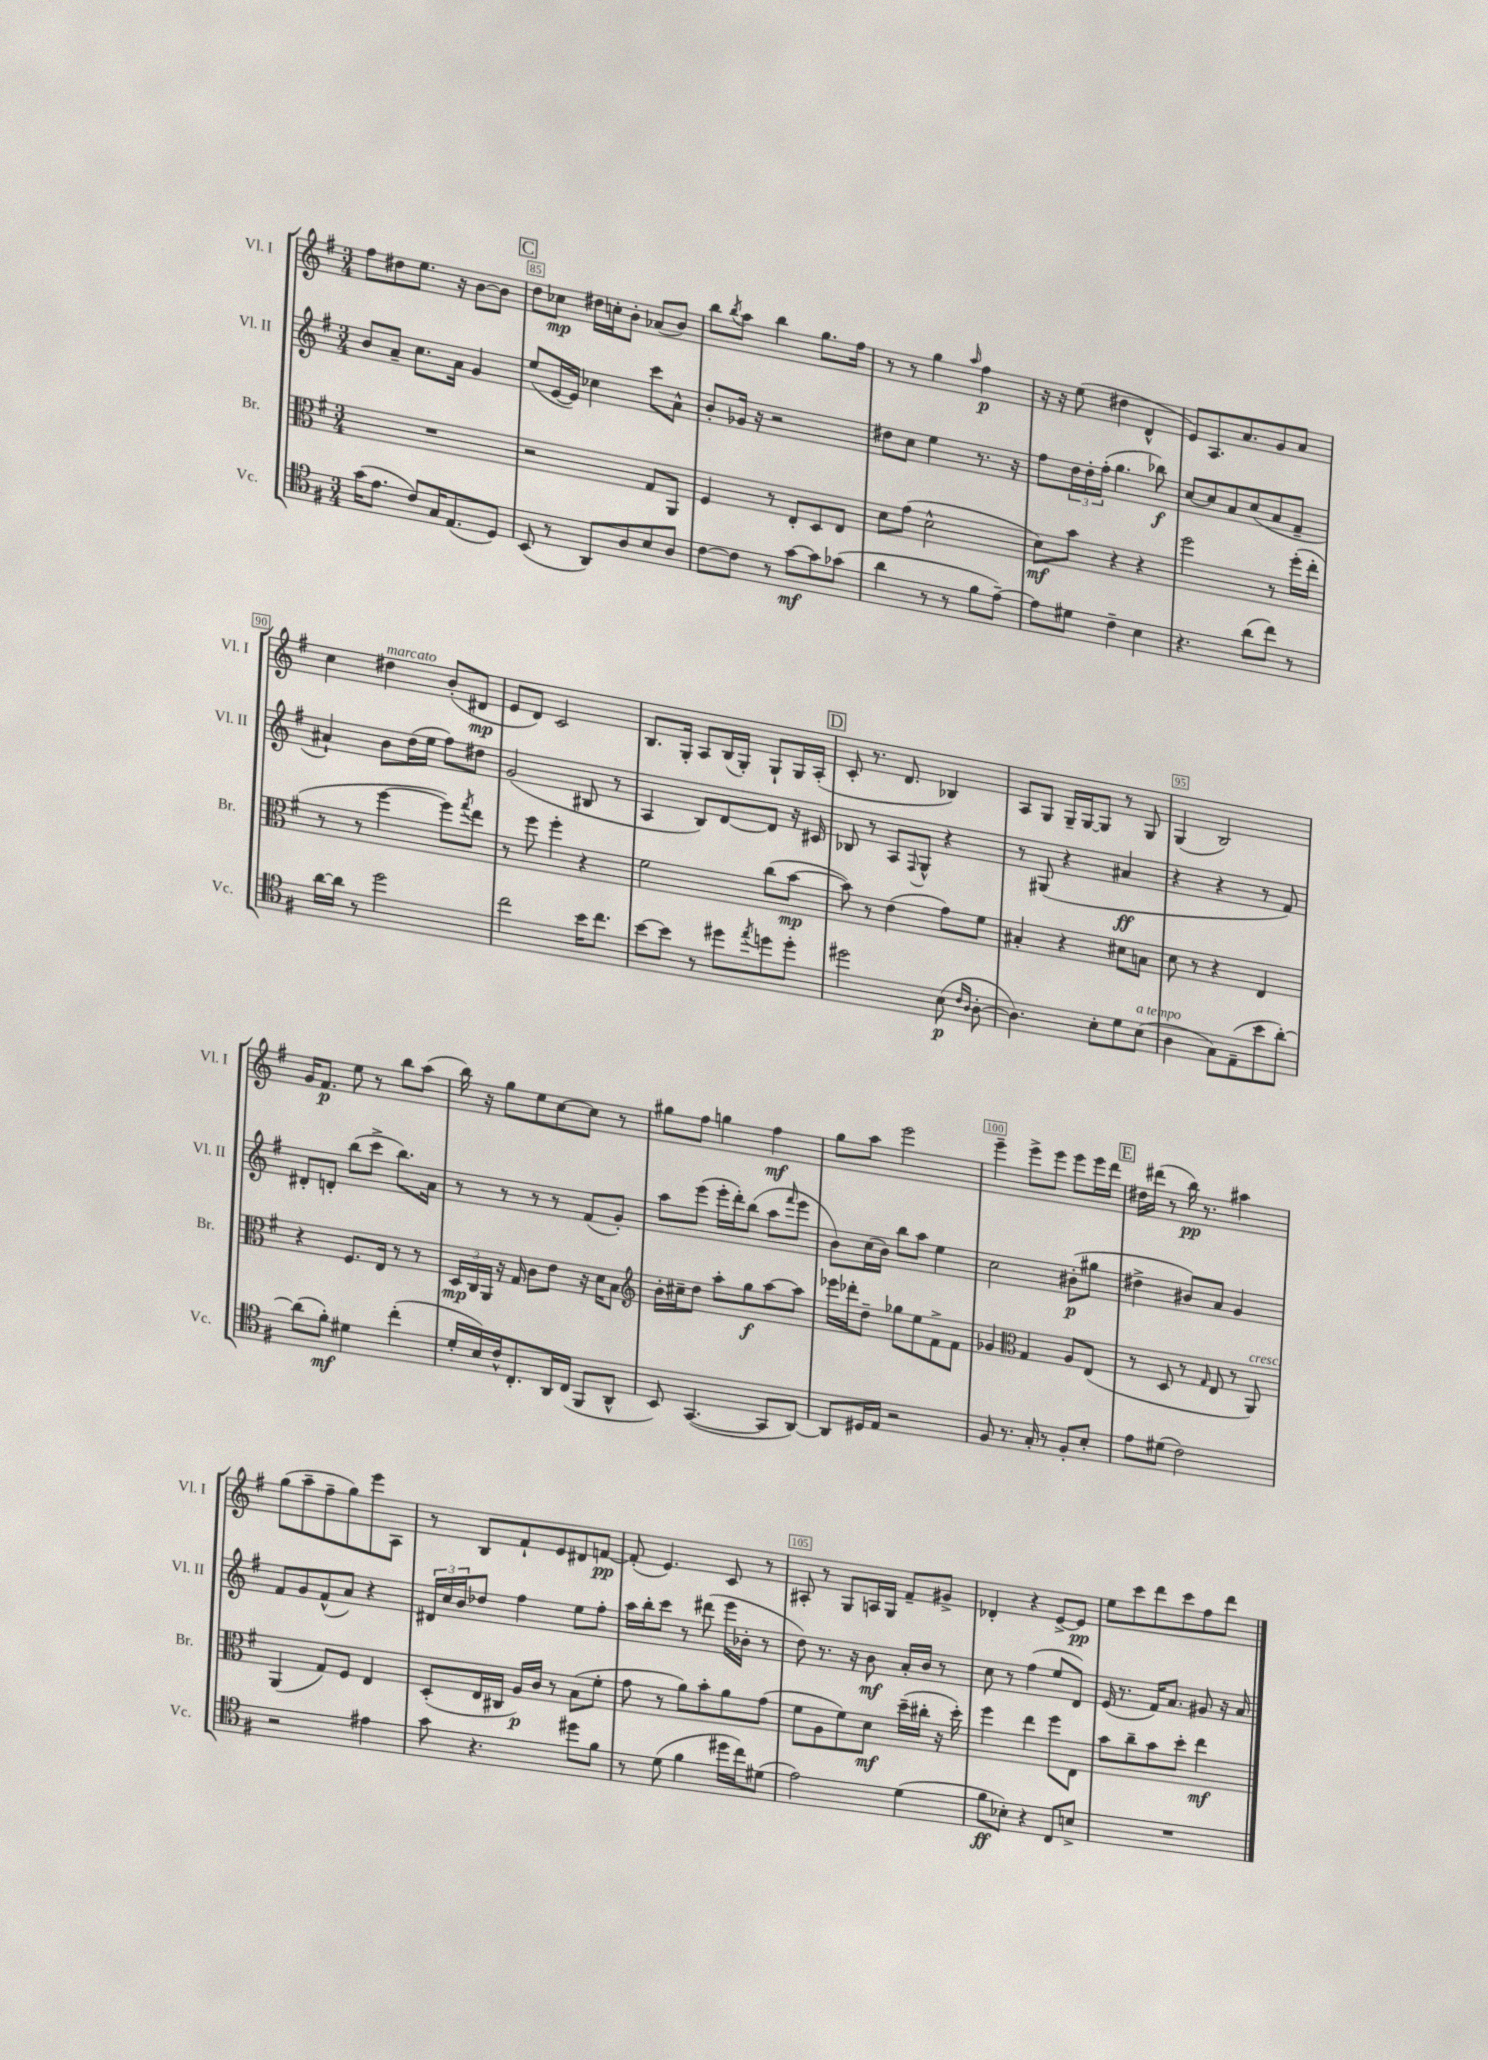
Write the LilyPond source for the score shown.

<<
\new StaffGroup <<
\new Staff = "s0" \with { instrumentName = "Vl. I" shortInstrumentName = "Vl. I" } {
    \clef treble \key g \major \numericTimeSignature \time 3/4
    fis''8 dis''8 e''8. r16 b'8~ b'8 |
    \mark \markup { \box "C" } d''8 ces''8\mp dis''16 c''16-. b'8-. aes'8( b'8) |
    b''8 \acciaccatura { b''8 } a''8 b''4 g''8. fis''16 |
    r8 r8 g''4 \grace { a''16 } fis''4\p |
    r16 r16 e''8( dis''4 d'4-^ |
    e'8) a8. a'8. g'8 a'8 |
    c''4 dis''4^\markup { \italic "marcato" } b'8-.( dis'8\mp |
    e'8 d'8) c'2 |
    b8. g16-. a8 b16( g16-.) g8-! g16 a16-.( |
    \mark \markup { \box "D" } c'8-. r8. d'8. bes4) |
    a8 g8 g16-- g16~ g8 r8 g8 |
    g4( b2) |
    g'16 fis'8.\p e''8 r8 b''8 a''8( |
    b''16) r16 g''8 e''8 c''8~ c''8 r8 |
    gis''8 fis''8 g''4 fis''4\mf |
    g''8 a''8 e'''2 |
    e'''4-- e'''8-> e'''8 e'''8 e'''16 d'''16 |
    \mark \markup { \box "E" } dis''16 dis'''16( r8 b''16\pp) r8. ais''4 |
    g''8( a''8-- fis''8-- g''8) e'''8 a8 |
    r8 b8 fis'8-! e'8 dis'8 f'8~\pp |
    f'8-.( e'4.) c'8 r8 |
    ais8-. r8 g8 a16 g16 fis'8-- gis'8-> |
    des'4-. r4 e'8~-> e'8\pp |
    e''8 c'''8 d'''8 c'''8 fis''8 d'''8 \bar "|." |
}
\new Staff = "s1" \with { instrumentName = "Vl. II" shortInstrumentName = "Vl. II" } {
    \clef treble \key g \major \numericTimeSignature \time 3/4
    b'8 a'8-- c''8. a'16 g'4 |
    \mark \markup { \box "C" } e''8( e'16~ e'16) ces''4 c'''8 a'8-^ |
    b'8-. ges'16 r16 r2 |
    dis''8 c''8 e''4 r8. r16 |
    fis''8 \tuplet 3/2 { d''16 d''16-. fis''16-.( } g''4. bes''8\f) |
    c''8~ c''8 a'8 c''8( a'8 fis'8-- |
    ais'4-!) b'8 d''16( e''16 fis''8) dis''8 |
    g'2( bis8 r8 |
    a4 b8) d'8~ d'8 r16 cis'16 |
    \mark \markup { \box "D" } bes8 r8 a8 \appoggiatura { fis8 } g8-^ r4 |
    r8 gis8( r4 ais'4\ff |
    r4 r4 r8 fis'8) |
    dis'8-. d'8-. b''8( c'''8-> b''8.) a'16 |
    r8 r8 r8 r8 fis'8( g'8-.) |
    a''8 e'''8( e'''16-. d'''16-.) b''8( a''8 \grace { fis'''16 } e'''8 |
    b'8) c''16( b'16) b''8 a''8 e''4 |
    c''2 bis'8-.\p( gis''8 |
    \mark \markup { \box "E" } dis''4-> bis'8) a'8 g'4 |
    fis'8 g'8 fis'8-^( a'8) r4 |
    \tuplet 3/2 { dis'16 c''16 b'16 } des''8 fis''4 e''8 fis''8-. |
    a''16 b''16-. c'''8 r8 dis'''8( e'''16 bes'16-. r8 |
    d''8) r8. r16 b'8\mf a'16-. b'16 r8 |
    c''8 r8 fis''4( e''8 d'8) |
    e'16( r8. fis'16) a'8. gis'8 r16 a'16 \bar "|." |
}
\new Staff = "s2" \with { instrumentName = "Br." shortInstrumentName = "Br." } {
    \clef alto \key g \major \numericTimeSignature \time 3/4
    R2. |
    \mark \markup { \box "C" } r2 g8 a,8 |
    fis4 r8 e8-. d8 e8 |
    d'8 g'8( d'2-^ |
    d'8\mf) b'8 r4 r4 |
    fis''2 r8 fis''16-.( e''16-. |
    r8 r8 fis''4~ fis''8) \acciaccatura { g''8 } e''8 |
    r8 fis''8 fis''4-. r4 |
    fis'2 c''8( b'8~\mp |
    \mark \markup { \box "D" } b'8) r8 e'4( g'8) fis'8 |
    bis4-. r4 dis'8 b8 |
    d'8 r8 r4 e4 |
    r4 fis8. e16 r8 r8 |
    \tuplet 3/2 { d16\mp c16 a,16 } r16 g16 c'8 e'8 r16 d'16 b8 |
    \clef treble b'16-. cis''16-- d''8 a''8-. g''8\f a''8~ a''8 |
    ees'''16 des'''16-. d''8-- ges''8 e''8 fis'8-> fis'8 |
    ges'4 \clef alto g4 a8 e8( |
    \mark \markup { \box "E" } r8 d8 r8 \grace { g16 } e8 r8 a,8^\markup { \italic "cresc." }) |
    a,4( g8) fis8 e4 |
    d8-.( e16 cis16 a16\p) c'16 r8 b8( fis'8-. |
    g'8 r8 a'8) b'8-. a'8 g'8( |
    fis'8 a8 fis'8) d'8\mf d''16--( cis''16-. r16 d''16-.) |
    fis''4 e''4 fis''8 e8 |
    b'8 c''8-- b'8 d''8-. e''4\mf \bar "|." |
}
\new Staff = "s3" \with { instrumentName = "Vc." shortInstrumentName = "Vc." } {
    \clef tenor \key g \major \numericTimeSignature \time 3/4
    g'16( e'8. c'8) g16 e8.( d8) |
    \mark \markup { \box "C" } b,8( r8 a,8) a8 b8 a8 |
    c'8~ c'8 r8 g'8~\mf g'8 ges'8( |
    a'4 r8 r8 fis'8 e'8~--) |
    e'8 dis'8 c'4-- b4 |
    r4. a'8( c''8) r8 |
    a'16~ a'16 r8 d''2 |
    c''2 b'16 c''8. |
    b'8~ b'8 r8 dis''8 \acciaccatura { e''8 } d''8 d''8-. |
    \mark \markup { \box "D" } dis''2 b8\p( \grace { c'16 a16 } a8~-. |
    a4.) b8-. d'8 b8^\markup { \italic "a tempo" }( |
    a4 g8) e8--( b'8 a'8~-.) |
    a'8( fis'8-.\mf) dis'4 c''4-.( |
    d'16-. b16) c'16-^ c8.-. a,16 c16( fis,8 a,8-^ |
    b,8) g,4.~( g,8 a,8~) |
    a,8 dis16 e16 r2 |
    fis8 r8. g16-. r8 fis8-. b8-. |
    \mark \markup { \box "E" } e'8 dis'8( c'2) |
    r2 eis'4 |
    g'8 r4. dis''8 fis'8 |
    r8 d'8( fis'4 dis''16 c''16) dis'8( |
    e'2) d'4( |
    fis'8\ff bes8-.) r4 c8 b8-> |
    R2. \bar "|." |
}
>>
>>
\layout { \context { \Score currentBarNumber = #84 \override BarNumber.break-visibility = ##(#f #t #t) barNumberVisibility = #(every-nth-bar-number-visible 5) \override BarNumber.stencil = #(make-stencil-boxer 0.1 0.3 ly:text-interface::print) } }
